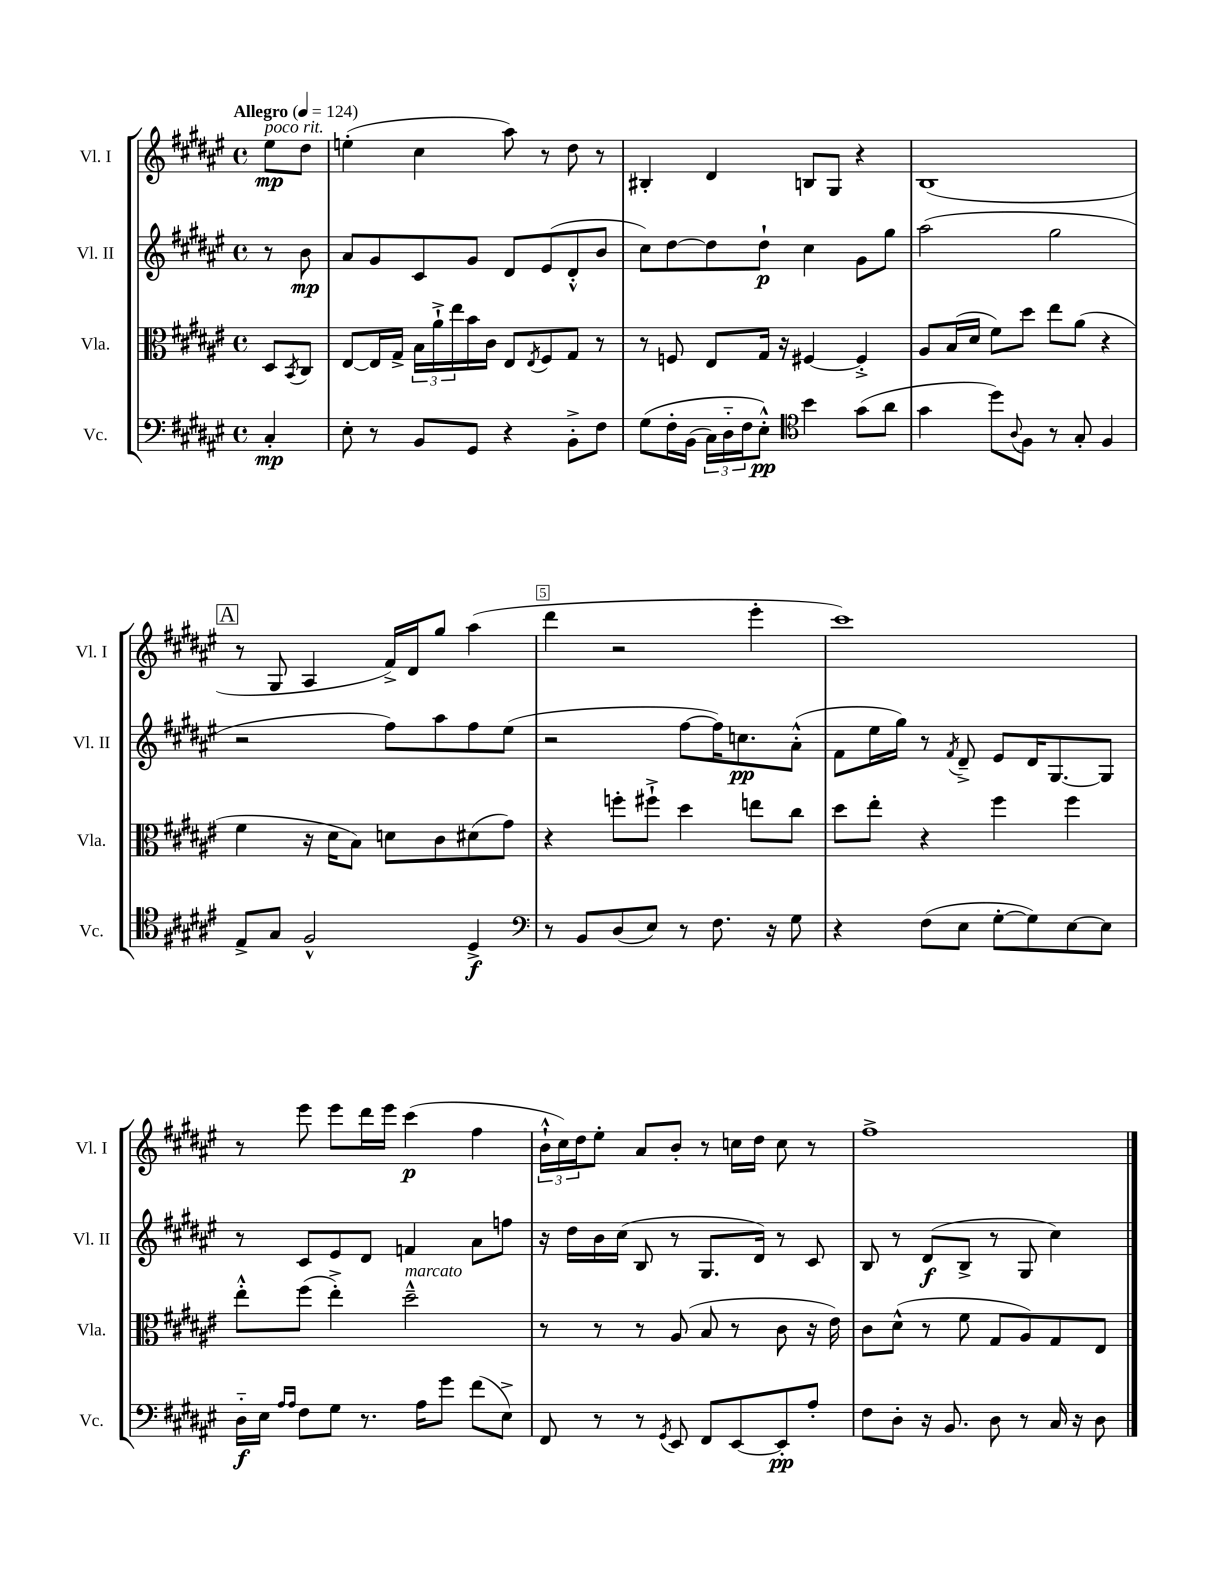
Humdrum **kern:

**kern	**dynam	**kern	**kern	**dynam	**kern	**dynam
*part4	*part4	*part3	*part2	*part2	*part1	*part1
*staff4	*staff4	*staff3	*staff2	*staff2	*staff1	*staff1
*I"Vc.	*	*I"Vla.	*I"Vl. II	*	*I"Vl. I	*
*I'Vc.	*	*I'Vla.	*I'Vl. II	*	*I'Vl. I	*
*clefF4	*	*clefC3	*clefG2	*	*clefG2	*
*k[f#c#g#d#a#e#]	*	*k[f#c#g#d#a#e#]	*k[f#c#g#d#a#e#]	*	*k[f#c#g#d#a#e#]	*
*M4/4	*	*M4/4	*M4/4	*	*M4/4	*
*met(c)	*	*met(c)	*met(c)	*	*met(c)	*
*MM124	*	*MM124	*MM124	*	*MM124	*
=	=	=	=	=	=	=
!	!	!	!	!	!LO:TX:a:B:t=Allegro	!
!	!	!	!	!	!LO:TX:a:i:t=poco rit.	!
4C#'/	mp	8D#/L	8r	.	8ee#\L	mp
.	.	8qBB/	.	.	.	.
.	.	8C#/J	8b\	mp	8dd#\J	.
=1	=1	=1	=1	=1	=1	=1
8E#'\	.	[8E#/L	8a#/L	.	(4een'\	.
8r	.	16E#/L]	8g#/	.	.	.
.	.	16G#^/JJ	.	.	.	.
8BB/L	.	24B\LL	8c#/	.	4cc#\	.
.	.	24a#`^\	.	.	.	.
.	.	24ee#\	.	.	.	.
8GG#/J	.	16b\	8g#/J	.	.	.
.	.	16c#\JJ	.	.	.	.
4r	.	8E#/L	8d#/L	.	8aa#\)	.
.	.	8qE#/	.	.	.	.
.	.	8F#/	(8e#/	.	8r	.
8BB'^\L	.	8G#/J	8d#'^^/	.	8dd#\	.
8F#\J	.	8r	8b/J	.	8r	.
=2	=2	=2	=2	=2	=2	=2
(8G#\L	.	8r	8cc#\L)	.	4B#X'/	.
16F#'\L	.	8Fn/	[8dd#\	.	.	.
(16BB\JJ	.	.	.	.	.	.
24C#\LL)	.	8E#/L	8dd#\]	.	4d#/	.
24D#\	.	.	.	.	.	.
24F#\J	.	.	.	.	.	.
8E#'^^\J)	pp	16G#/Jk	8dd#`\J	p	.	.
.	.	16r	.	.	.	.
*clefC4	*	*	*	*	*	*
4b\	.	[4F#X/	4cc#\	.	8Bn/L	.
.	.	.	.	.	8G#/J	.
(8g#\L	.	4F#'^/]	8g#\L	.	4r	.
8a#\J	.	.	8gg#\J	.	.	.
=3	=3	=3	=3	=3	=3	=3
4g#\	.	8A#/L	(2aa#\	.	(1B	.
.	.	(16B/L	.	.	.	.
.	.	16d#/JJ	.	.	.	.
8dd#\L)	.	8f#\L)	.	.	.	.
8qqA#/	.	.	.	.	.	.
8F#\J	.	8dd#\J	.	.	.	.
8r	.	8ee#\L	2gg#\	.	.	.
8G#'/	.	(8a#\J	.	.	.	.
4F#/	.	4r	.	.	.	.
!!LO:LB:g=z
!!LO:REH:place=s1:t=A
=4	=4	=4	=4	=4	=4	=4
8E#^/L	.	4f#\	2r	.	8r	.
8G#/J	.	.	.	.	8G#/	.
2F#^^/	.	16r	.	.	4A#/	.
.	.	16d#\KL	.	.	.	.
.	.	8B\J)	.	.	.	.
.	.	8dn\L	8ff#\L)	.	16f#^/LL)	.
.	.	.	.	.	16d#/J	.
.	.	8c#\	8aa#\	.	8gg#/J	.
4D#^/	f	(8d#X\	8ff#\	.	(4aa#\	.
.	.	8g#\J)	(8ee#\J	.	.	.
=5	=5	=5	=5	=5	=5	=5
*clefF4	*	*	*	*	*	*
8r	.	4r	2r	.	4ddd#\	.
8BB/L	.	.	.	.	.	.
(8D#/	.	8ffn'\L	.	.	2r	.
8E#/J)	.	8ff#X`^\J	.	.	.	.
8r	.	4dd#\	[8ff#\L	.	.	.
8.F#\	.	.	16ff#\K])	.	.	.
.	.	.	8.ccn\	pp	.	.
.	.	8een\L	.	.	4eee#'\	.
16r	.	.	.	.	.	.
8G#\	.	8cc#\J	(8a#'^^\J	.	.	.
=6	=6	=6	=6	=6	=6	=6
4r	.	8dd#\L	8f#\L	.	1ccc#)	.
.	.	8ee#'\J	16ee#\L	.	.	.
.	.	.	16gg#\JJ)	.	.	.
(8F#\L	.	4r	8r	.	.	.
.	.	.	8qf#/	.	.	.
8E#\J	.	.	8d#~^/	.	.	.
[8G#'\L	.	4ff#\	8e#/L	.	.	.
8G#\])	.	.	16d#/K	.	.	.
.	.	.	[8.G#/	.	.	.
[8E#\	.	4ff#\	.	.	.	.
8E#\J]	.	.	8G#/J]	.	.	.
!!LO:LB:g=z
=7	=7	=7	=7	=7	=7	=7
16D#\LL	f	8ee#'^^\L	8r	.	8r	.
16E#\JJ	.	.	.	.	.	.
16qqA#/LL	.	.	.	.	.	.
16qqA#/JJ	.	.	.	.	.	.
8F#\L	.	(8ff#\J	8c#/L	.	8eee#\	.
8G#\J	.	4ee#'^\)	8e#/	.	8eee#\L	.
8.r	.	.	8d#/J	.	16ddd#\L	.
.	.	.	.	.	16eee#\JJ	.
!	!	!LO:TX:a:i:t=marcato	!	!	!	!
.	.	2dd#~^^\	4fn/	.	(4ccc#\	p
16A#\KL	.	.	.	.	.	.
8g#\J	.	.	.	.	.	.
(8f#\L	.	.	8a#\L	.	4ff#\	.
8E#^\J)	.	.	8ffn\J	.	.	.
=8	=8	=8	=8	=8	=8	=8
8FF#/	.	8r	16r	.	24b`^^\LL	.
.	.	.	.	.	24cc#\)	.
.	.	.	16dd#\LL	.	.	.
.	.	.	.	.	24dd#\J	.
8r	.	8r	16b\	.	8ee#'\J	.
.	.	.	(16cc#\JJ	.	.	.
8r	.	8r	8B/	.	8a#/L	.
8qGG#/	.	.	.	.	.	.
8EE#/	.	(8A#/	8r	.	8b'/J	.
8FF#/L	.	8B/	8.G#/L	.	8r	.
[8EE#/	.	8r	.	.	16ccn\LL	.
.	.	.	16d#/Jk)	.	16dd#\JJ	.
8EE#'/]	pp	8c#\	8r	.	8cc\	.
8A#'/J	.	16r	8c#/	.	8r	.
.	.	16e#\)	.	.	.	.
=9	=9	=9	=9	=9	=9	=9
8F#\L	.	8c#\L	8B/	.	1ff#^	.
8D#'\J	.	(8d#^^\J	8r	.	.	.
16r	.	8r	(8d#/L	f	.	.
8.BB/	.	.	.	.	.	.
.	.	8f#\	8B^/J	.	.	.
8D#\	.	8G#/L	8r	.	.	.
8r	.	8A#/)	8G#/	.	.	.
16C#/	.	8G#/	4cc#\)	.	.	.
16r	.	.	.	.	.	.
8D#\	.	8E#/J	.	.	.	.
==	==	==	==	==	==	==
*-	*-	*-	*-	*-	*-	*-
